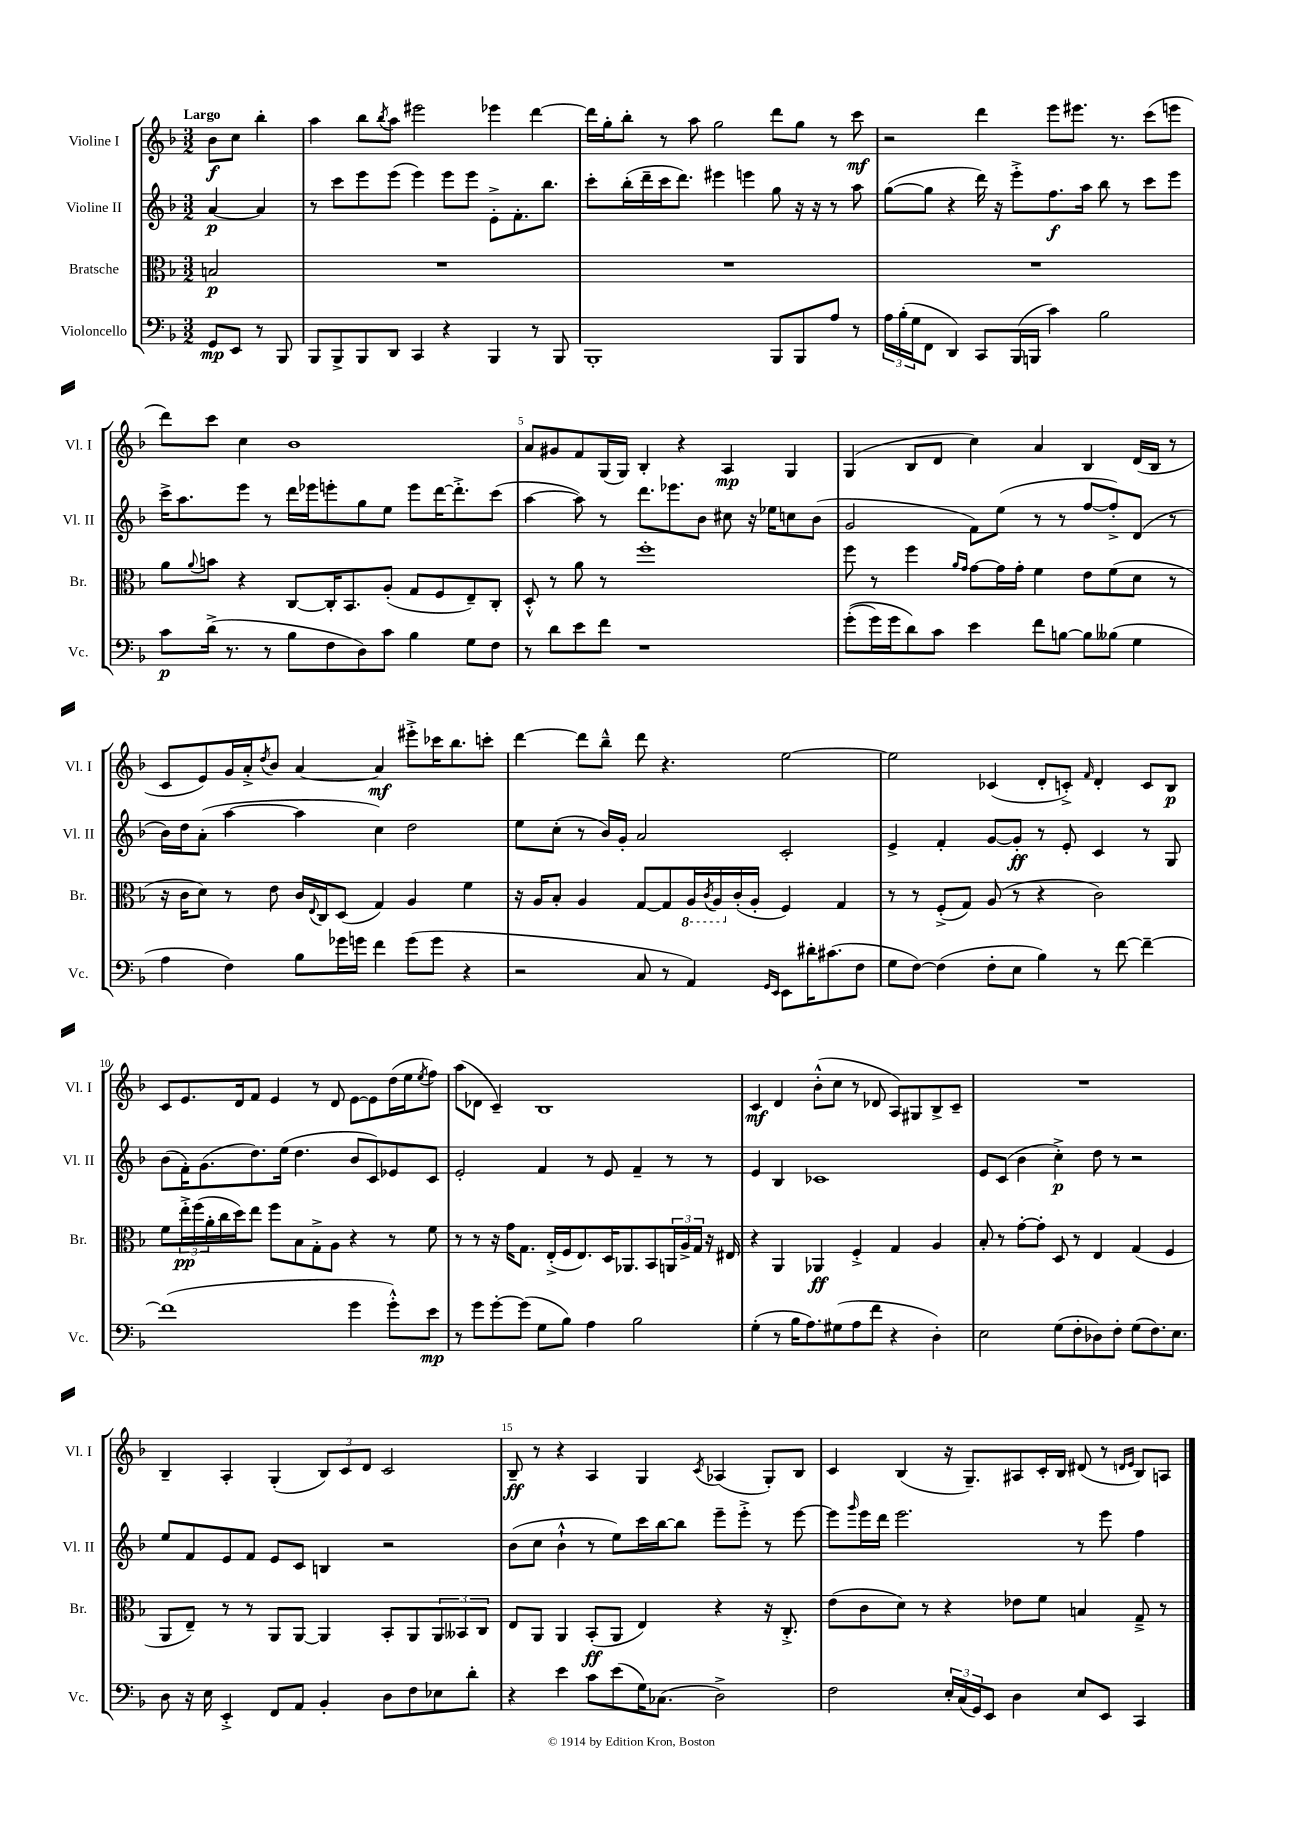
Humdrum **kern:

**kern	**kern	**kern	**kern
*staff4	*staff3	*staff2	*staff1
*clefF4	*clefC3	*clefG2	*clefG2
*k[b-]	*k[b-]	*k[b-]	*k[b-]
*M3/2	*M3/2	*M3/2	*M3/2
8GG	2B	[4a	8b-
8EE	.	.	8cc
8r	.	4a]	4bb-'
8BBB-	.	.	.
=	=	=	=
8BBB-	1.r	8r	4aa
8BBB-^	.	8ccc	.
8BBB-	.	8eee	8bb-
.	.	.	8qbb-
8DD	.	(8eee	8aa
4CC	.	4eee)	2eee#
4r	.	8eee	.
.	.	8eee	.
4BBB-	.	8e'^	4eee-
.	.	8.f'	.
8r	.	.	[4ddd
.	.	8.bb-	.
8BBB-	.	.	.
=	=	=	=
1BBB-'	1.r	8ccc'	16ddd]
.	.	.	16gg'
.	.	(16bb-'	8bb-'
.	.	16ddd~	.
.	.	16ccc	8r
.	.	8.ddd)	.
.	.	.	8aa
.	.	4eee#	2gg
.	.	4eee	.
8BBB-	.	8gg	8ddd
8BBB-	.	16r	8gg
.	.	16r	.
8A	.	8r	8r
8r	.	8aa	8ccc
=	=	=	=
24A	1.r	([8gg	2r
(24B-'	.	.	.
24G	.	.	.
8FF	.	8gg]	.
4DD)	.	4r	.
8CC	.	16ddd)	4ddd
.	.	16r	.
(16BBB-	.	8eee'^	.
16BBB	.	.	.
4c)	.	8.ff	8eee
.	.	.	8.eee#
.	.	16aa	.
2B-	.	8bb-	.
.	.	.	8.r
.	.	8r	.
.	.	8ccc	(8ccc
.	.	8eee	8eee
=	=	=	=
8c	8a	16ccc^	8ddd)
.	.	8.aa	.
.	8qqa	.	.
(16d^	8b	.	8ccc
8.r	.	.	.
.	4r	8eee	4cc
8r	.	8r	.
8B-	[8C	16ddd	1b-
.	.	16eee-	.
8F	16C']	8eee'	.
.	8.BB-	.	.
8D)	.	8gg	.
8c	(8A'	8ee	.
4B-	8G	8eee	.
.	8F	[16ddd	.
.	.	8.ddd'^]	.
8G	8E~)	.	.
8F	8C'	(8ccc	.
=	=	=	=
8r	8D'^^	[4aa	8a
8d	8r	.	8g#
8e	8a	8aa])	8f
8f	8r	8r	(16G
.	.	.	16G)
1r	1ff'	8.ddd	4B-'
.	.	8.eee-	.
.	.	.	4r
.	.	8b-	.
.	.	8cc#	4A
.	.	16r	.
.	.	16ee-	.
.	.	8cc	4G
.	.	(8b-	.
=	=	=	=
&((8g'	8ff	2g	(4G
16g)	8r	.	.
16g	.	.	.
8d&)	4ff	.	8B-
8c	.	.	8d
.	16qqa	.	.
.	16qqg	.	.
4e	[8g	8f)	4cc)
.	16g]	(8ee	.
.	16g'	.	.
8f	4f	8r	4a
[8B	.	8r	.
8B]	8e	[8ff	4B-
(8B--	(8f	8ff'^])	.
4G	8d	(8d	(16d
.	.	.	16B-
.	8r	8r	8r
=	=	=	=
4A	16r	16b-)	8c
.	16c	16dd	.
.	8d)	(8a'	8e)
4F)	8r	[4aa	16g
.	.	.	16a'^
.	.	.	8qdd
.	8e	.	8b-
8B-	16c	4aa]	[4a
.	8qqE	.	.
.	16C	.	.
16g-	(8D	.	.
16g	.	.	.
4f	4G)	4cc)	4a]
(8g	4A	2dd	8eee#'^
8g	.	.	16ccc-
.	.	.	8.bb-
4r	4f	.	.
.	.	.	8ccc'
=	=	=	=
2r	16r	8ee	[4ddd
.	16A	.	.
.	8B-'	(8cc'	.
.	4A	8r	8ddd]
.	.	16b-)	8bb-~^^
.	.	16g'	.
8C	[8G	2a	8ddd
8r	8G]	.	4.r
4AA)	16AA	.	.
.	8qC	.	.
.	16AA	.	.
.	(16c'	.	.
.	16A'	.	.
16qqGG	.	.	.
16qqEE	.	.	.
8EE	4F)	2c'	[2ee
16d#'	.	.	.
(8.c#	.	.	.
.	4G	.	.
8F	.	.	.
=	=	=	=
8G	8r	4e^	2ee]
[8F)	8r	.	.
(4F]	(8F'^	4f'	.
.	8G)	.	.
8F'	(8A	[8g	(4c-
8E	8r	8g']	.
4B-)	4r	8r	8d'
.	.	8e'	8c'^)
.	.	.	16qqf
8r	2c)	4c	4d'
[8f	.	.	.
4f~_	.	8r	8c
.	.	8G	8B-
=	=	=	=
(1f]	8f	(8b-	8c
.	24ee'^	16f')	8.e
.	(24ff	.	.
.	.	(8.g	.
.	24a'	.	.
.	16cc	.	.
.	16dd)	.	16d
.	8ee	8.dd)	8f
.	8ff	.	4e
.	.	(16ee	.
.	8B-	4.dd	.
.	8G'^	.	8r
.	8A	.	8d
4g	4r	8b-	[8e
.	.	8c)	8e]
8g'^^)	8r	8e-	(16dd
.	.	.	16ee
.	.	.	8qee
8e	8f	8c	8ff)
=	=	=	=
8r	8r	2e'	(8aa
8g	8r	.	8d-
[8g'	16r	.	4c~)
.	16g	.	.
(8g]	8.G	.	.
8G	.	4f	1B-
.	(16E'^	.	.
8B-)	16F	.	.
.	8.E)	.	.
4A	.	8r	.
.	16D	8e	.
.	8.AA-	.	.
2B-	.	4f~	.
.	8BB-	.	.
.	24AA	8r	.
.	24A^	.	.
.	24G	.	.
.	16r	8r	.
.	16E#	.	.
=	=	=	=
(4G'	4r	4e	4c
8r	4AA	4B-	4d
16B-	.	.	.
8.A)	.	.	.
.	4AA-	1c-	(8b-'^^
(8G#	.	.	8cc
8A	4F'^	.	8r
8f	.	.	8d-
4r	4G	.	8A)
.	.	.	8G#
4D')	4A	.	8B-^
.	.	.	8c~
=	=	=	=
2E	8B-'	8e	1.r
.	8r	(8c	.
.	[8g'	4b-	.
.	8g']	.	.
(8G	8D	4cc'^)	.
8F'	8r	.	.
8D-)	4E	8dd	.
8F'	.	8r	.
(8G	(4G	2r	.
8.F)	.	.	.
.	4F	.	.
8.E	.	.	.
=	=	=	=
8D	8AA	8ee	4B-~
16r	8E~)	8f	.
16E	.	.	.
4EE'^	8r	8e	4A'
.	8r	8f	.
8FF	8AA	8e	(4G'
8AA	[8AA	8c	.
4BB-'	4AA]	4B	12B-)
.	.	.	12c
.	.	.	12d
8D	8BB-'	2r	2c
8F	8AA	.	.
8E-	12AA	.	.
.	12BB--	.	.
8d'	.	.	.
.	12C	.	.
=	=	=	=
4r	8E	(8b-	8B-~
.	8AA	8cc	8r
4e	4AA	4b-`^^	4r
8c	(8BB-'	8r	4A
(8e	8AA	8ee)	.
16G)	4E)	16ccc	4G
(8.C-	.	[16bb-	.
.	.	8bb-]	.
.	.	.	8qc
2D^)	4r	8eee~	(4A-
.	.	8eee'^	.
.	16r	8r	8G')
.	8.C'^	.	.
.	.	[8eee	8B-
=	=	=	=
2F	(8e	8eee]	4c
.	.	16qqggg	.
.	8c	16eee	.
.	.	16ddd	.
.	8d)	2.eee	(4B-
.	8r	.	.
24E'	4r	.	16r
(24C	.	.	.
.	.	.	8.G~)
24GG)	.	.	.
8EE	.	.	.
4D	8e-	.	8A#
.	8f	.	16c'
.	.	.	16B-
8E	4B	8r	(8d#
8EE	.	8eee	8r
.	.	.	16qqd
.	.	.	16qqe
4CC	8G~^	4ff	8B-)
.	8r	.	8A
==	==	==	==
*-	*-	*-	*-
